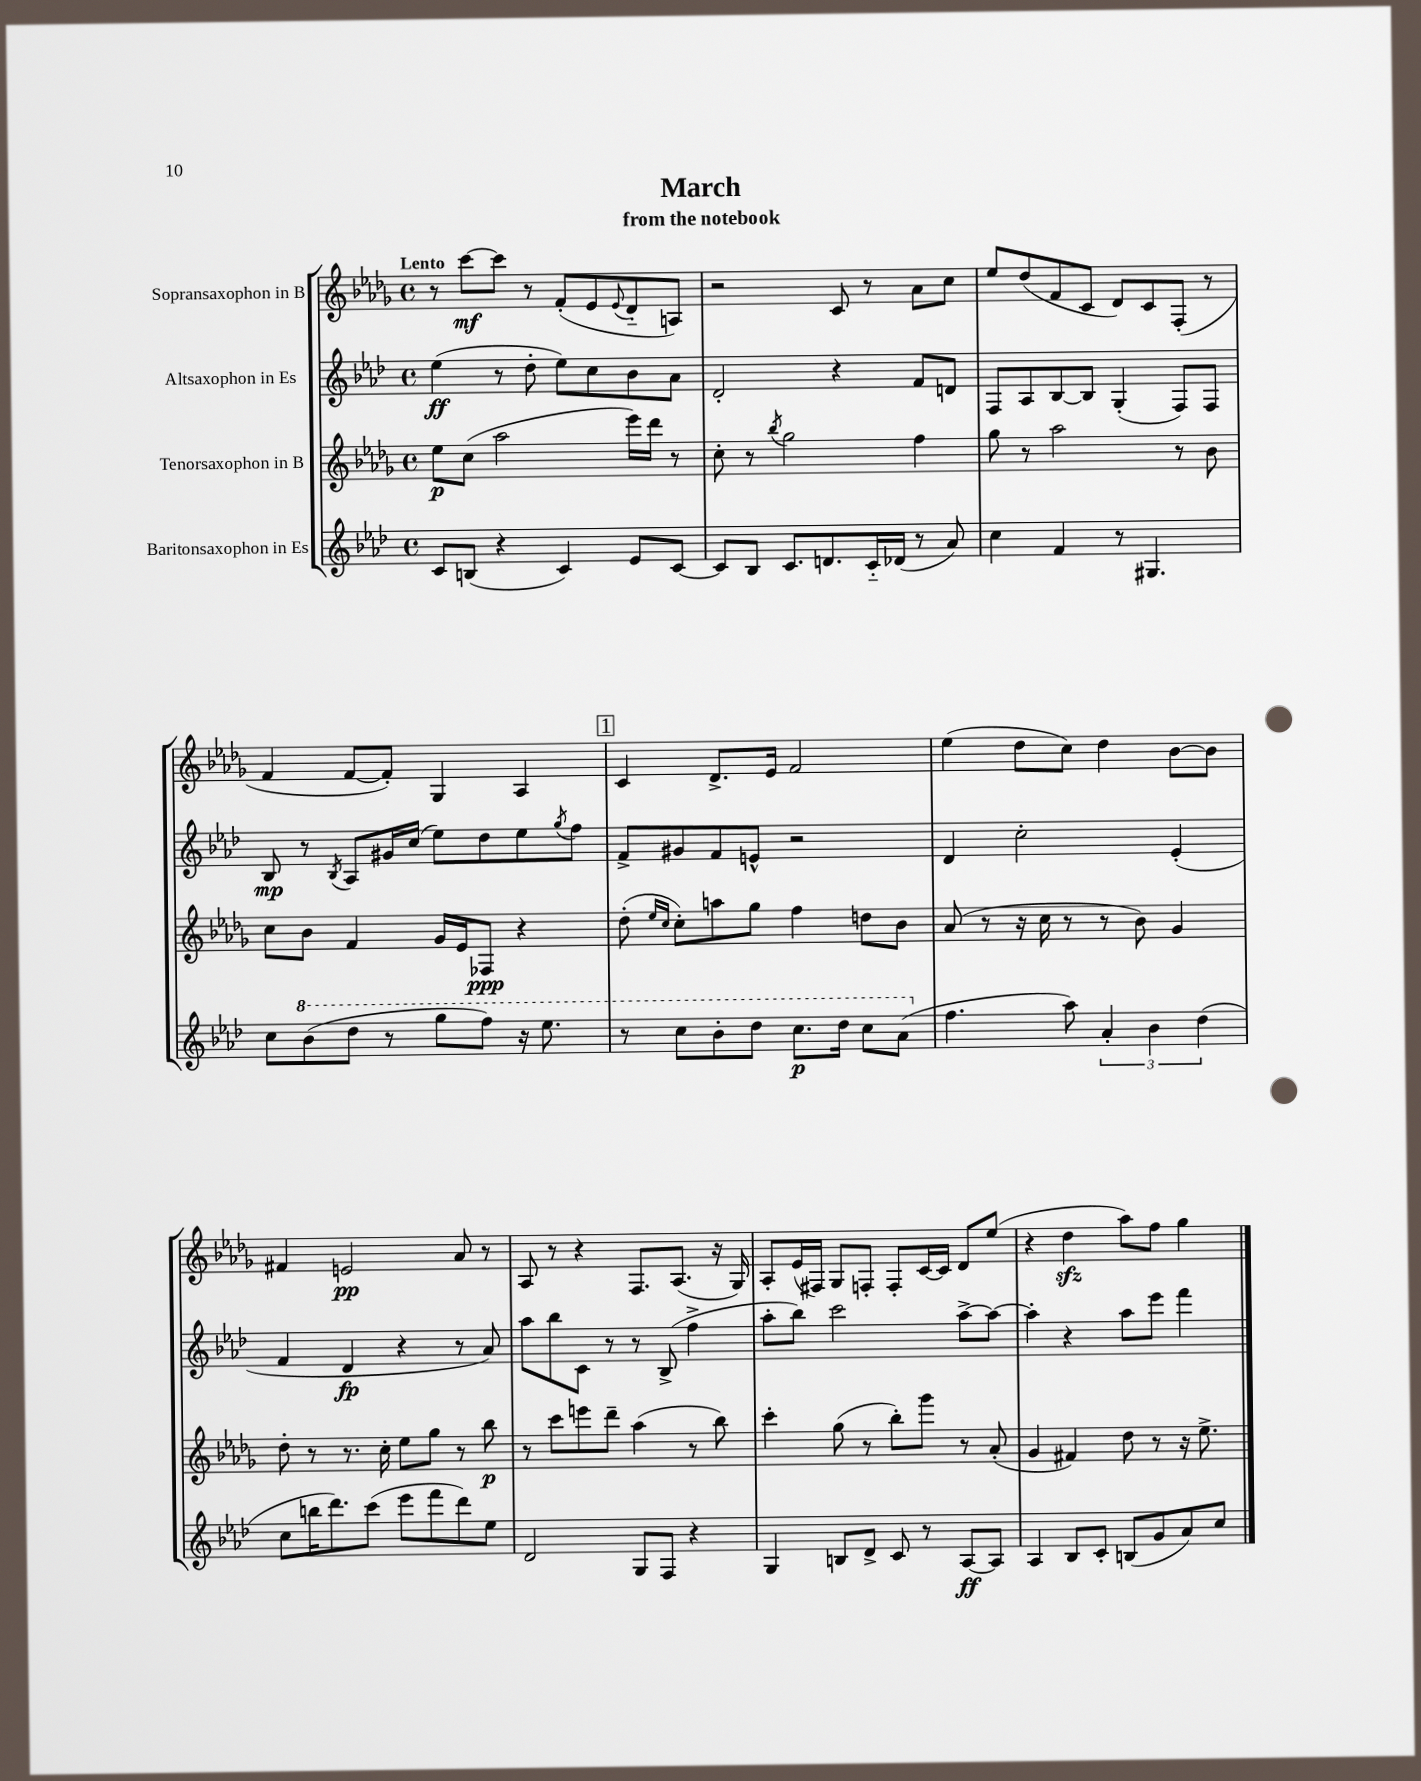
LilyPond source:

\header { title = "March" subtitle = "from the notebook" }
<<
\new StaffGroup <<
\new Staff = "s0" \with { instrumentName = "Sopransaxophon in B" } {
    \clef treble \key des \major \defaultTimeSignature \time 4/4 \tempo "Lento"
    r8 c'''8~\mf c'''8 r8 f'8-.( ees'8 \appoggiatura { ees'8 } des'8-_ a8) |
    r2 c'8 r8 aes'8 c''8 |
    ees''8 des''8( f'8 c'8 des'8) c'8 f8-.( r8 |
    f'4 f'8~ f'8-.) ges4 aes4 |
    \mark \markup { \box "1" } c'4 des'8.-> ees'16 f'2 |
    ees''4( des''8 c''8) des''4 bes'8~ bes'8 |
    fis'4 e'2\pp aes'8 r8 |
    aes8 r8 r4 f8. aes8.( r16 ges16) |
    aes8-. ees'16( fis16) ges8 f8-. f8-. c'16~ c'16 des'8 ees''8( |
    r4 des''4\sfz aes''8) f''8 ges''4 \bar "|." |
}
\new Staff = "s1" \with { instrumentName = "Altsaxophon in Es" } {
    \clef treble \key aes \major \defaultTimeSignature \time 4/4
    ees''4\ff( r8 des''8-. ees''8) c''8 bes'8 aes'8 |
    des'2-. r4 f'8 d'8 |
    f8 aes8 bes8~ bes8 g4-.( f8) f8 |
    bes8\mp r8 \acciaccatura { bes8 } aes8 gis'16 c''16( ees''8) des''8 ees''8 \acciaccatura { g''8 } f''8 |
    \mark \markup { \box "1" } f'8-> gis'8 f'8 e'8-^ r2 |
    des'4 c''2-. ees'4-.( |
    f'4 des'4\fp r4 r8 aes'8) |
    aes''8 bes''8 c'8 r8 r8 bes8->( f''4-> |
    aes''8-. bes''8) c'''2 aes''8~-> aes''8~ |
    aes''4-. r4 aes''8 ees'''8 f'''4 \bar "|." |
}
\new Staff = "s2" \with { instrumentName = "Tenorsaxophon in B" } {
    \clef treble \key des \major \defaultTimeSignature \time 4/4
    ees''8\p c''8( aes''2 ees'''16) des'''16 r8 |
    c''8-. r8 \acciaccatura { bes''8 } ges''2 f''4 |
    ges''8 r8 aes''2 r8 bes'8 |
    c''8 bes'8 f'4 ges'16 ees'16 fes8\ppp r4 |
    \mark \markup { \box "1" } des''8-.( \grace { ees''16 c''16 } c''8-.) a''8 ges''8 f''4 d''8 bes'8 |
    aes'8( r8 r16 c''16 r8 r8 bes'8) ges'4 |
    des''8-. r8 r8. c''16-. ees''8 ges''8 r8 bes''8\p |
    r8 c'''8 e'''8 des'''8-- aes''4( r8 bes''8) |
    c'''4-. ges''8( r8 bes''8-.) ges'''8 r8 aes'8-.( |
    ges'4 fis'4) des''8 r8 r16 ees''8.-> \bar "|." |
}
\new Staff = "s3" \with { instrumentName = "Baritonsaxophon in Es" } {
    \clef treble \key aes \major \defaultTimeSignature \time 4/4
    c'8 b8( r4 c'4) ees'8 c'8~ |
    c'8 bes8 c'8. d'8. c'16-_ des'16( r8 aes'8) |
    c''4 f'4 r8 gis4. |
    c''8 \ottava #1 bes''8( des'''8 r8 g'''8 f'''8) r16 ees'''8. |
    \mark \markup { \box "1" } r8 c'''8 bes''8-. des'''8 c'''8.\p des'''16 c'''8 aes''8( \ottava #0 |
    f''4. aes''8) \tuplet 3/2 { aes'4-. bes'4 des''4( } |
    c''8 b''16 des'''8.) c'''8( ees'''8 f'''8 des'''8) ees''8 |
    des'2 g8 f8 r4 |
    g4 b8 des'8-> c'8 r8 aes8~\ff aes8 |
    aes4 bes8 c'8-. b8( g'8 aes'8) c''8 \bar "|." |
}
>>
>>
\layout { \context { \Score \remove "Bar_number_engraver" } }
